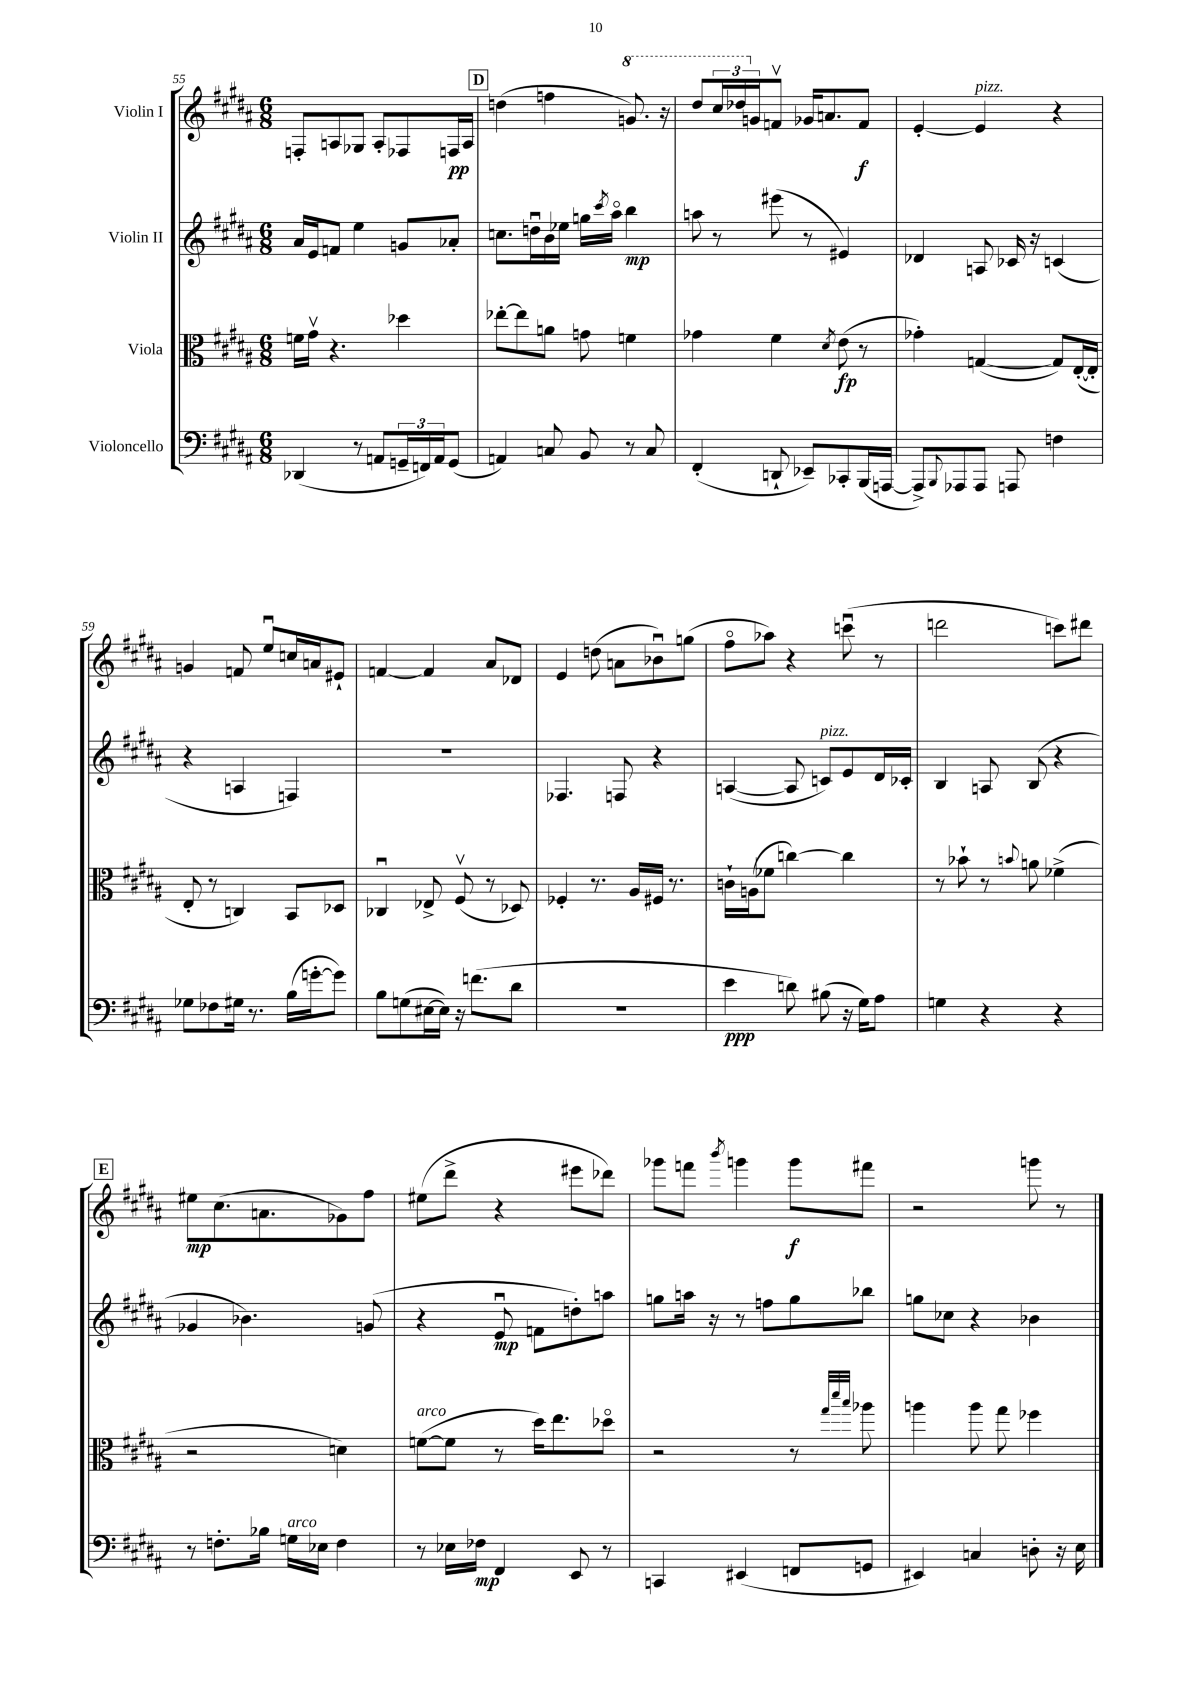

**kern	**dynam	**kern	**dynam	**kern	**dynam	**kern	**dynam
*part4	*part4	*part3	*part3	*part2	*part2	*part1	*part1
*staff4	*staff4	*staff3	*staff3	*staff2	*staff2	*staff1	*staff1
*I"Violoncello	*	*I"Viola	*	*I"Violin II	*	*I"Violin I	*
*clefF4	*	*clefC3	*	*clefG2	*	*clefG2	*
*k[f#c#g#d#a#]	*	*k[f#c#g#d#a#]	*	*k[f#c#g#d#a#]	*	*k[f#c#g#d#a#]	*
*M6/8	*	*M6/8	*	*M6/8	*	*M6/8	*
=55	=55	=55	=55	=55	=55	=55	=55
(4DD-X/	.	16fn\LL	.	16a#/LL	.	8Fn'/L	.
.	.	16g#v\JJ	.	16e/J	.	.	.
.	.	4.r	.	8fn/J	.	8An/	.
8r	.	.	.	4ee\	.	8G-X/J	.
8AAn/L	.	.	.	.	.	8A'/L	.
24GGn~/L	.	4dd-X\	.	8gn/L	.	8F-X/	.
24FFn/)	.	.	.	.	.	.	.
24AA/J	.	.	.	.	.	.	.
(8GG/J	.	.	.	8a-X'/J	.	16Fn/L	pp
.	.	.	.	.	.	16A/JJ	.
!!LO:REH:place=s1:t=D
=56	=56	=56	=56	=56	=56	=56	=56
4AAn/)	.	[8ee-X'\L	.	8.ccn\L	.	(4ddn\	.
.	.	8ee-\]	.	.	.	.	.
.	.	.	.	16ddnu\L	.	.	.
8Cn/	.	8an\J	.	16b\	.	4ffn\	.
.	.	.	.	16ee-X\JJ	.	.	.
8BB/	.	8gn\	.	16ggn\LL	.	.	.
.	.	.	.	8qccc#/	.	.	.
.	.	.	.	16aa#\JJ	.	.	.
*	*	*	*	*	*	*8va	*
8r	.	4fn\	.	4bb\	mp	8.ggn/)	.
8C/	.	.	.	.	.	.	.
.	.	.	.	.	.	16r	.
=57	=57	=57	=57	=57	=57	=57	=57
(4FF#'/	.	4g-X\	.	8aan\	.	8ddd#/L	.
.	.	.	.	8r	.	24ccc#/L	.
.	.	.	.	.	.	24ddd-X/	.
*	*	*	*	*	*	*X8va	*
.	.	.	.	.	.	24gn/J	.
8DDn`/	.	4f#\	.	(8eee#X\	.	8fnv/J	.
8EE-X~/L)	.	.	.	8r	.	16g-X/KL	.
.	.	.	.	.	.	8.an/	.
.	.	8qd#/	.	.	.	.	.
8CC-X'/	.	(8e\	fp	4e#X/)	.	.	.
(16BBB/L	.	8r	.	.	.	8f/J	f
[16AAAn/JJ	.	.	.	.	.	.	.
=58	=58	=58	=58	=58	=58	=58	=58
8AAA^/L])	.	4g-X'\)	.	4d-X/	.	[4e'/	.
8qqBBB/	.	.	.	.	.	.	.
8AAA-X/	.	.	.	.	.	.	.
!	!	!	!	!	!	!LO:TX:a:i:t=pizz.	!
8AAA-/J	.	([4Gn/	.	8An/	.	4e/]	.
8AAAn/	.	.	.	16c-X/	.	.	.
.	.	.	.	16r	.	.	.
4Fn\	.	8G/L])	.	(4cn/	.	4r	.
.	.	([16E'/L	.	.	.	.	.
.	.	16E'/JJ]	.	.	.	.	.
!!LO:LB:g=z
=59	=59	=59	=59	=59	=59	=59	=59
8G-X\L	.	8E'/	.	4r	.	4gn/	.
8F-X\	.	8r	.	.	.	.	.
16G#X\Jk	.	4Cn/)	.	4An/	.	8fn/	.
8.r	.	.	.	.	.	.	.
.	.	.	.	.	.	8eeu/L	.
(16B\LL	.	8BB/L	.	4Fn/)	.	16ccn/L	.
[16gn'\J	.	.	.	.	.	16an/J	.
8g\J])	.	8D-X/J	.	.	.	8e#X`/J	.
=60	=60	=60	=60	=60	=60	=60	=60
8B\L	.	4C-Xu/	.	2.r	.	[4fn/	.
(8Gn\	.	.	.	.	.	.	.
[16E#X\L	.	8E-X^/	.	.	.	4f/]	.
16E#\JJ])	.	.	.	.	.	.	.
16r	.	(8F#v/	.	.	.	.	.
(8.fn\L	.	.	.	.	.	.	.
.	.	8r	.	.	.	8a#/L	.
8d#\J	.	8D-X/)	.	.	.	8d-X/J	.
=61	=61	=61	=61	=61	=61	=61	=61
2.r	.	4F-X'/	.	4.F-X/	.	4e/	.
.	.	8.r	.	.	.	(8ddn\	.
.	.	.	.	8Fn/	.	8an\L	.
.	.	16A#/LL	.	.	.	.	.
.	.	16F#X/JJ	.	4r	.	8b-Xu\)	.
.	.	8.r	.	.	.	.	.
.	.	.	.	.	.	(8ggn\J	.
=62	=62	=62	=62	=62	=62	=62	=62
4e\	ppp	16cn`\LL	.	([4An/	.	8ff#\L	.
.	.	(16An\J	.	.	.	.	.
.	.	8f-X\J	.	.	.	8aa-X\J)	.
8dn\)	.	[4ccn\)	.	8A/]	.	4r	.
!	!	!	!	!LO:TX:a:i:t=pizz.	!	!	!
(8B#X\	.	.	.	8cn/L)	.	.	.
16r	.	4cc\]	.	8e/	.	(8cccnu\	.
16G#\KL)	.	.	.	.	.	.	.
8A#\J	.	.	.	16d#/L	.	8r	.
.	.	.	.	16c-X'/JJ	.	.	.
=63	=63	=63	=63	=63	=63	=63	=63
4Gn\	.	8r	.	4B/	.	2dddn\	.
.	.	8b-X`\	.	.	.	.	.
4r	.	8r	.	8An/	.	.	.
.	.	8qqbn/	.	.	.	.	.
.	.	8an\	.	(8B/	.	.	.
4r	.	(4f-X^\	.	4r	.	8cccn\L)	.
.	.	.	.	.	.	8ddd#X\J	.
!!LO:LB:g=z
!!LO:REH:place=s1:t=E
=64	=64	=64	=64	=64	=64	=64	=64
8r	.	2r	.	4g-X/	.	8ee#X\L	mp
8.Fn'\L	.	.	.	.	.	(8.cc#\	.
.	.	.	.	4.b-X\)	.	.	.
16B-X\Jk	.	.	.	.	.	8.an\	.
!LO:TX:a:i:t=arco	!	!	!	!	!	!	!
16Gn\LL	.	.	.	.	.	.	.
16E-X\JJ	.	.	.	.	.	.	.
4F\	.	4dn\)	.	.	.	8g-X\)	.
.	.	.	.	(8gn/	.	8ff#\J	.
=65	=65	=65	=65	=65	=65	=65	=65
!	!	!LO:TX:a:i:t=arco	!	!	!	!	!
8r	.	([8fn\L	.	4r	.	(8ee#X\L	.
16E-X\LL	.	8f\J]	.	.	.	8ddd#^\J	.
16F-X\JJ	mp	.	.	.	.	.	.
4FF#/	.	8r	.	8eu/	mp	4r	.
.	.	16dd#\KL)	.	8fn\L	.	.	.
.	.	8.ee\	.	.	.	.	.
8EE/	.	.	.	8ddn'\)	.	8eee#X\L	.
8r	.	8dd-X\J	.	8aan\J	.	8ddd-X\J)	.
=66	=66	=66	=66	=66	=66	=66	=66
4CCn/	.	2r	.	8ggn\L	.	8ggg-X\L	.
.	.	.	.	16aan\Jk	.	8fffn\J	.
.	.	.	.	16r	.	.	.
.	.	.	.	.	.	8qbbb/	.
(4EE#X/	.	.	.	8r	.	4gggn\	.
.	.	.	.	8ffn\L	.	.	.
8FFn/L	.	8r	.	8gg\	.	8ggg\L	f
.	.	32qqgg#/LLL	.	.	.	.	.
.	.	32qqddd#/	.	.	.	.	.
.	.	32qqbb/JJJ	.	.	.	.	.
8GGn/J	.	8aa-X\	.	8bb-X\J	.	8fff#X\J	.
=67	=67	=67	=67	=67	=67	=67	=67
4EE#X/)	.	4aan\	.	8ggn\L	.	2r	.
.	.	.	.	8cc-X\J	.	.	.
4Cn/	.	8aa\	.	4r	.	.	.
.	.	8gg#\	.	.	.	.	.
8Dn'\	.	4ff-X\	.	4b-X\	.	8gggn\	.
16r	.	.	.	.	.	8r	.
16E\	.	.	.	.	.	.	.
==	==	==	==	==	==	==	==
*-	*-	*-	*-	*-	*-	*-	*-
